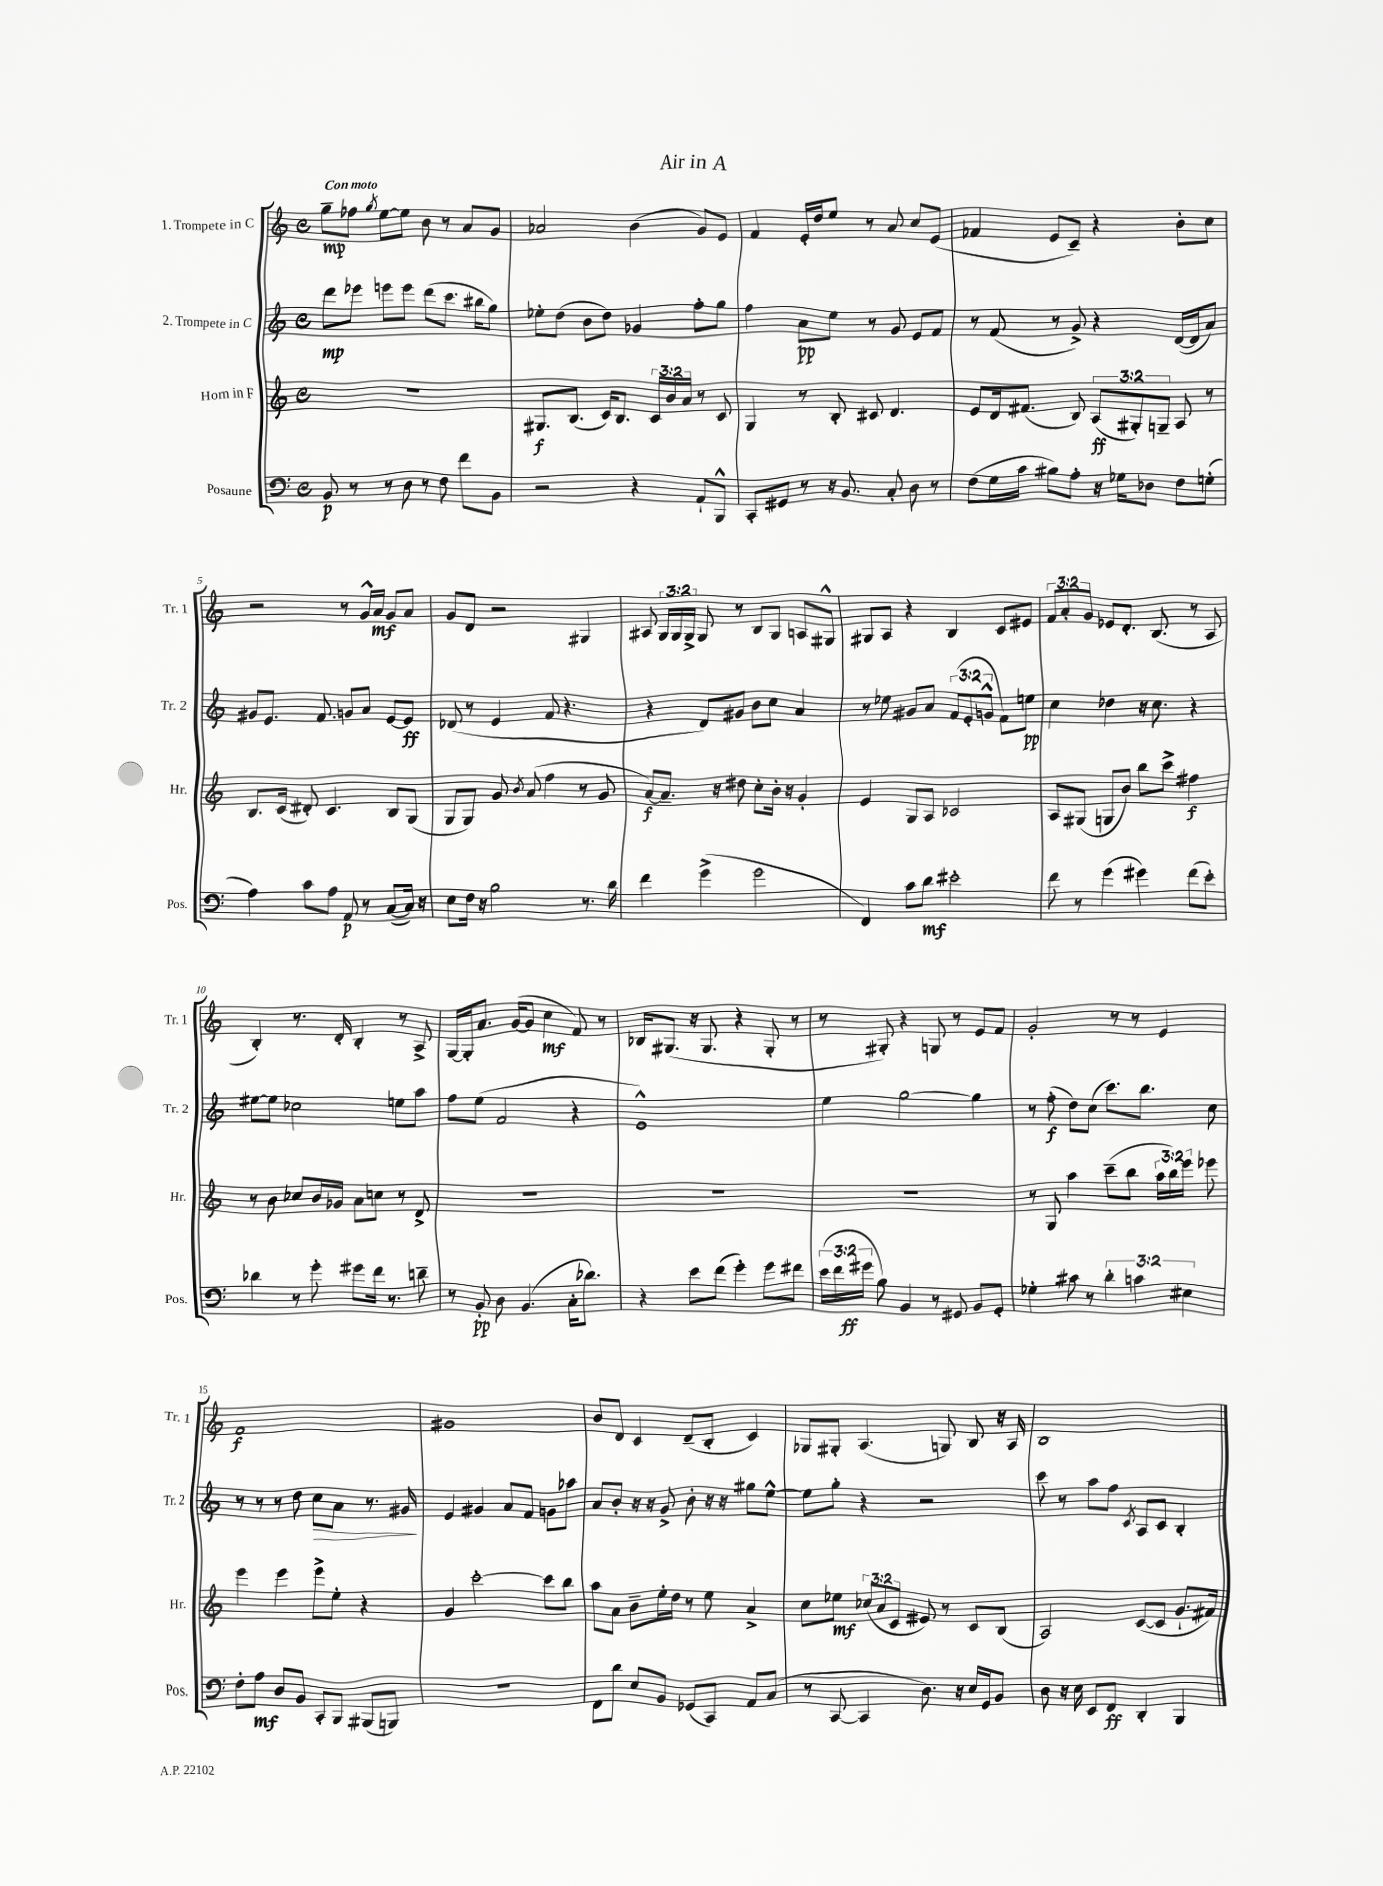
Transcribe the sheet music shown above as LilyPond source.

\header { title = "Air in A" }
<<
\new StaffGroup <<
\new Staff = "s0" \with { instrumentName = "1. Trompete in C" shortInstrumentName = "Tr. 1" } {
    \clef treble \key c \major \defaultTimeSignature \time 4/4 \override Staff.TupletNumber.text = #tuplet-number::calc-fraction-text \tempo "Con moto"
    \autoBeamOff g''8[--\mp fes''8] \acciaccatura { g''8 } e''8[~ e''8] b'8 r8 a'8[ g'8] |
    aes'2 b'4( g'8[) e'8] |
    f'4 e'16[-. d''16 e''8] r8 a'8 c''8[ e'8]( |
    fes'4 e'8[ c'8]--) r4 b'8[-. c''8] |
    r2 r8 g'16[-^ a'16]\mf g'8[ a'8] |
    g'8[ d'8] r2 gis4 |
    ais8 \tuplet 3/2 { g16[ g16 g16]-> } g8 r8 b8[ g8] a8[ gis8]-^ |
    gis8[ a8] r4 b4 c'8[ eis'8] |
    \tuplet 3/2 { f'8[ a'8-. g'8] } ees'8[ d'8.]-. b8.( r8 a8 |
    b4-.) r8. d'16-. b4-. r8 a8-> |
    g16[~ g16-. a'8.] g'16[~( g'8] c''4\mf f'8) r8 |
    bes16[ gis8.]( r16 gis8. r4 gis8-. r8 |
    r8 gis8-.) r4 g8 r8 e'8[ f'8] |
    g'2-. r8 r8 e'4 |
    f'1\f |
    gis'1 |
    b'8[ d'8] c'4 d'8[--( b8]-. c'4) |
    ges8[ gis8]-. a4.( g8) b8 r16 a16 |
    b1 \bar "|." |
}
\new Staff = "s1" \with { instrumentName = "2. Trompete in C" shortInstrumentName = "Tr. 2" } {
    \clef treble \key c \major \defaultTimeSignature \time 4/4 \override Staff.TupletNumber.text = #tuplet-number::calc-fraction-text
    \autoBeamOff d'''8[\mp ees'''8] e'''8[ e'''8] d'''8[( c'''8.] bis''16[ g''8]) |
    ees''8[-. d''8]( b'8[ d''8]) ges'4 f''8[-. g''8] |
    f''4 a'8[\pp e''8] r8 g'8 e'8[ f'8] |
    r8 f'8( r8 g'8->) r4 d'16[~( d'16 a'8]) |
    gis'8[ e'8.] f'8. g'8[ a'8] e'8[~ e'8]\ff |
    des'8( r8 e'4 f'8 r4. |
    r4 d'8[) gis'8] b'8[ c''8] a'4 |
    r8 ees''8 gis'8[ a'8] \tuplet 3/2 { f'8[( e'8-. g'8]-^ } f'8[) e''8]\pp |
    c''4 des''4 r16 c''8. r4 |
    eis''8[~ eis''8] ces''2 e''8[ a''8] |
    f''8[ e''8]( f'2 r4 |
    e'1-^) |
    e''4 g''2~ g''4 |
    r8 f''8-.\f( d''8[) c''8]( c'''8.[) b''8.] c''8 |
    r8 r8 r8 d''8 c''8[\> a'8] r8. gis'16\! |
    e'4 gis'4 a'8[ f'8] g'8[ aes''8] |
    a'8[ b'8]-. r16 r16 g'8-> b'8-. r16 r16 gis''8[ e''8]~-^ |
    e''8[ g''8]-. r4 r2 |
    c'''8 r8 a''8[ f''8] \acciaccatura { c'8 } a8[ c'8] b4-. \bar "|." |
}
\new Staff = "s2" \with { instrumentName = "Horn in F" shortInstrumentName = "Hr." } {
    \clef treble \key c \major \defaultTimeSignature \time 4/4 \override Staff.TupletNumber.text = #tuplet-number::calc-fraction-text
    \autoBeamOff R1 |
    gis8.[\f b8.]( c'16[) b8.] \tuplet 3/2 { c'16[ b'16 a'16] } r8 c'8 |
    g4 r8 b8-. cis'8 d'4. |
    e'8[ d'16 fis'8.]( b8) \tuplet 3/2 { a8[\ff( gis8-.) g8]-- } a8 r8 |
    b8.[ c'16]( dis'8-.) c'4. b8[ g8]( |
    g8[ g8]) g'8 \acciaccatura { b'8 } a'8( f''4 r8 g'8 |
    a'8[~\f) a'8.]-- r16 dis''8 c''8[-. b'16]-. r16 g'4-. |
    e'4 g8[ a8] ces'2 |
    a8[ gis8]( g8[ b'8]) b''8[ c'''8]-> fis''4\f |
    r8 b'8 ces''8[ b'16 ges'16] a'8[ c''8] r8 d'8-> |
    R1 |
    R1 |
    R1 |
    r8 g8 a''4 c'''8[--( b''8] \tuplet 3/2 { a''16[ b''16) e'''16] } ees'''8 |
    e'''4 e'''4 e'''8[-> e''8]-. r4 |
    g'4 c'''2~-. c'''8[ b''8] |
    a''8[ a'8] b'8[-- e''16-. d''16] r8 e''8 a'4-> |
    c''8[ ees''8]\mf \tuplet 3/2 { ces''8[( a'8 c'8] } eis'8) r8 c'8[ b8]( |
    a2) c'8[~( c'8] g'8.[-! fis'16]) \bar "|." |
}
\new Staff = "s3" \with { instrumentName = "Posaune" shortInstrumentName = "Pos." } {
    \clef bass \key c \major \defaultTimeSignature \time 4/4 \override Staff.TupletNumber.text = #tuplet-number::calc-fraction-text
    \autoBeamOff b,8\p r8 r8 d8 r8 f8 f'8[ b,8] |
    r2 r4 a,8[-! b,,8]-^ |
    c,8[-. gis,8] r8 r16 b,8. c8-. d8 r8 |
    f8[( g16 c'16] bis8[) a8]-. r16 ges16[ des8] f8[ g8]-.( |
    a4) c'8[ a8] a,8\p r8 c8[~( c16]) r16 |
    e8[ f16] r16 b2 r8. d'16 |
    f'4 g'4->( g'2 |
    f,4) c'8[ d'8]\mf eis'2-. |
    f'8 r8 g'4( gis'4) f'8[( e'8]-.) |
    des'4 r8 g'8-. gis'8[ f'16] r8. d'8-- |
    r8 b,8-.\pp d8 b,4.( c16[-. des'8.]) |
    r4 e'8[ f'8]( g'4-.) g'8[ fis'8] |
    \tuplet 3/2 { e'16[( f'16 gis'16]\ff } b8) b,4 r8 gis,8 b,8[ gis,8]-. |
    ges4-. cis'8 r8 \tuplet 3/2 { d'4-. c'4 eis4 } |
    f8[-. a8]\mf d8[ b,8] c,8[-. b,,8] bis,,8[( b,,8]) |
    R1 |
    f,8[ d'8] e8[ b,8] ges,8[( c,8]) a,8[ c8]( |
    r8 c,8~ c,4 d8.) r16 e16[ g,16 b,8] |
    d8 r16 e16 e,8[ f,8]\ff d,4-. b,,4 \bar "|." |
}
>>
>>
